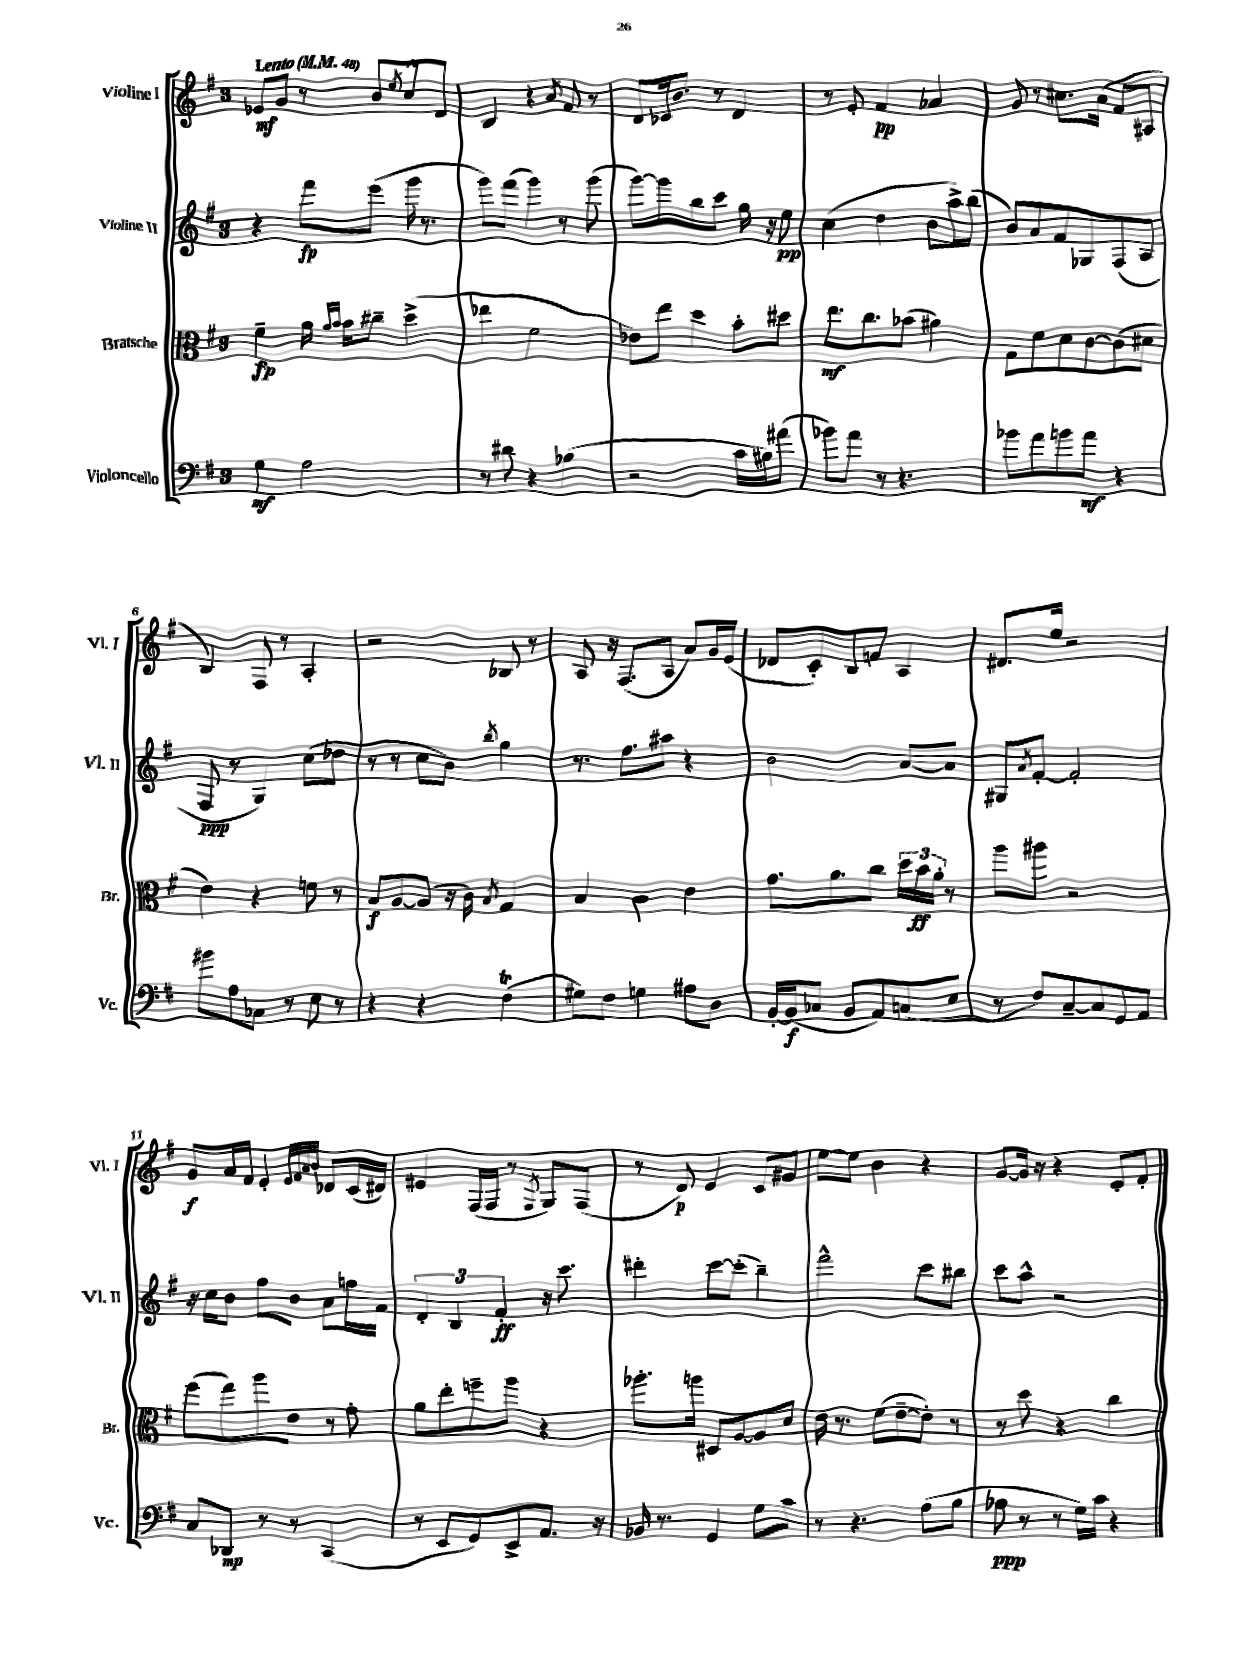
<<
\new StaffGroup <<
\new Staff = "s0" \with { instrumentName = "Violine I" shortInstrumentName = "Vl. I" } {
    \clef treble \key g \major \once \override Staff.TimeSignature.style = #'single-digit \time 3/4 \tempo "Lento" 4 = 48
    ees'8\mf g'8 r8 b'8 \acciaccatura { e''8 } c''8-^ d'8 |
    b4 r4 \acciaccatura { a'8 } fis'8 r8 |
    d'8 ces'16 b'8. r8 d'4 |
    r8 e'8-. fis'4\pp aes'4 |
    g'8 r8 cis''8. a'16( fis'8 ais8 |
    b4) fis8 r8 a4-. |
    r2 bes8 r8 |
    a8 r16 fis8.( a8 a'8) g'16 e'16( |
    des'8 c'8-.) b8 f'8 a4 |
    dis'8. e''16 r2 |
    g'8\f a'16 fis'16 e'4-. \grace { e'32 fis'32 a'32 b'32 } des'8 c'16( dis'16) |
    eis'4 fis16( fis16 r8 \acciaccatura { fis8 } g8) fis8( |
    r8 d'8\p) e'4 c'8 gis'8 |
    e''8~ e''8 b'4 r4 |
    g'8~ g'16 r16 r4 e'8-. fis'8-. \bar "|." |
}
\new Staff = "s1" \with { instrumentName = "Violine II" shortInstrumentName = "Vl. II" } {
    \clef treble \key g \major \once \override Staff.TimeSignature.style = #'single-digit \time 3/4
    r4 fis'''8\fp e'''8( g'''16 r8. |
    g'''8) fis'''8( g'''4) r8 g'''8( |
    g'''8~) g'''8 b''8 c'''8 g''16 r16 e''8\pp |
    c''4( d''4 b'8 a''16->) b''16( |
    b'8) a'8 fis'8 ges8 fis8( a8 |
    fis8\ppp r8 g4) c''8( des''8 |
    r8 r8 c''8 b'8) \acciaccatura { b''8 } g''4 |
    r8. fis''8. ais''8 r4 |
    b'2 a'8~ a'8 |
    gis8 \acciaccatura { a'8 } fis'8~-. fis'2-. |
    r16 c''16 b'8 fis''8 b'8 a'8 f''16 fis'16 |
    \tuplet 3/2 { d'4-. b4 fis'4-.\ff } r16 c'''8. |
    dis'''4-. c'''8~ c'''8-.( b''4--) |
    fis'''2-^ c'''8 bis''8 |
    c'''8 a''8-^ r2 \bar "|." |
}
\new Staff = "s2" \with { instrumentName = "Bratsche" shortInstrumentName = "Br." } {
    \clef alto \key g \major \once \override Staff.TimeSignature.style = #'single-digit \time 3/4
    fis'4--\fp a'16 \grace { a'16 b'16 } b'16 cis''8-- d''4->( |
    ees''4 fis'2 |
    ees'8) e''8 d''4 b'8-. dis''8 |
    e''8.\mf c''8. bes'8( ais'4) |
    g8 fis'8 d'8 c'8~ c'8( dis'8 |
    e'4) r4 f'8 r8 |
    b8\f a8~ a8( r16 c'16) \acciaccatura { b8 } g4 |
    b4 c'4 e'4 |
    g'8. a'8. c''8 \tuplet 3/2 { d''16 b'16\ff a'16-. } r8 |
    a''8 ais''8 r2 |
    fis''8( g''8) a''8 e'8 r8 g'8-. |
    a'8 e''8-. f''8-- a''8 r4 |
    aes''8.-. a''16 dis8 a8~ a8 d'8 |
    e'16 r8. fis'8( e'8~-- e'8-.) r8 |
    r8 d''8 r4 c''4 \bar "|." |
}
\new Staff = "s3" \with { instrumentName = "Violoncello" shortInstrumentName = "Vc." } {
    \clef bass \key g \major \once \override Staff.TimeSignature.style = #'single-digit \time 3/4
    g4\mf a2 |
    r8 dis'8 r4 bes4( |
    r2 c'16 bis16) ais'8( |
    bes'8) a'8 r8 r4. |
    bes'8 a'8 b'8 a'8\mf r4 |
    bis'8 a8 ces8 r8 e8 r8 |
    r4 r4 fis4\trill( |
    gis8) fis8 g4 ais8 d8 |
    b,16~-. b,16\f( ces8 b,8 a,8) c8( e8 |
    r8 fis8) c8~-- c8 g,8 a,8 |
    c8 des,8\mp r8 r8 c,4( |
    r8 e,8 g,8) e,8-> a,8. r16 |
    bes,16 r8. g,4 g8 c'8 |
    r8 r4. a8( b8 |
    aes8\ppp r8 r8 g16) c'16 r4 \bar "|." |
}
>>
>>
